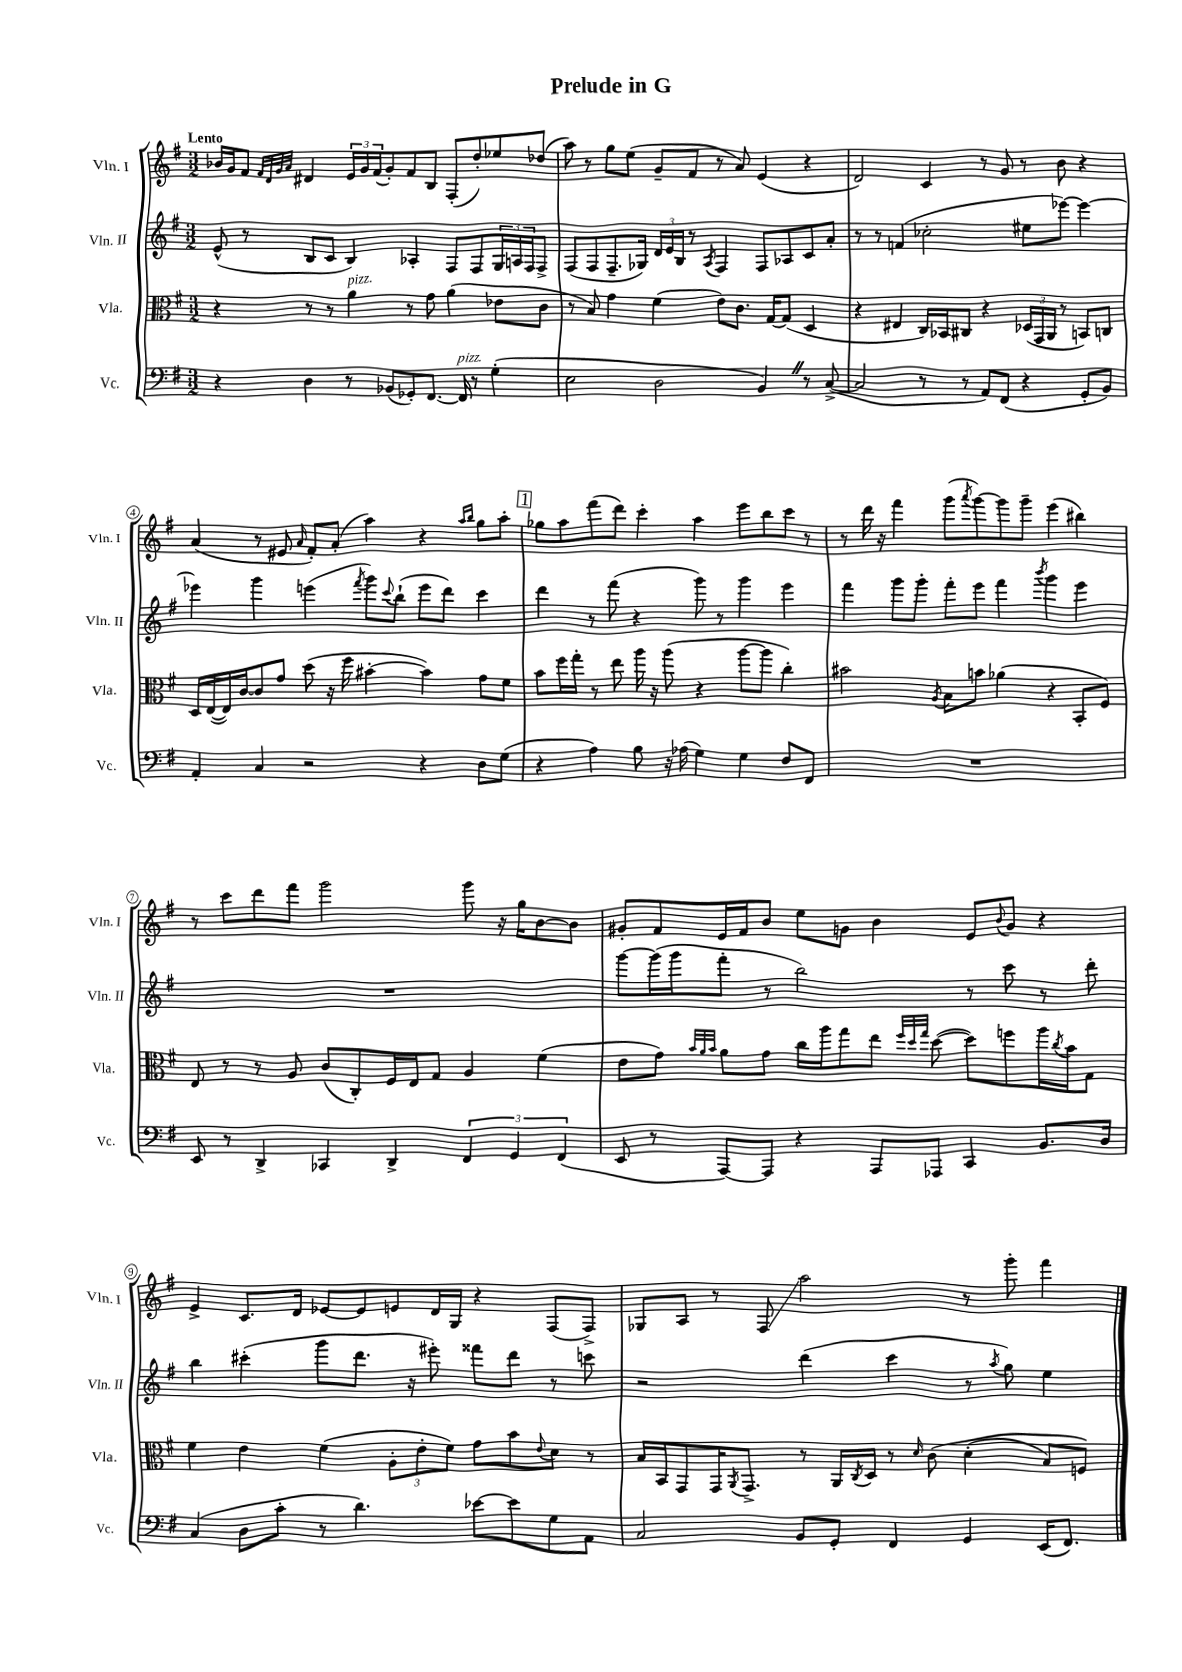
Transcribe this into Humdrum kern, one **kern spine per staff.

**kern	**kern	**kern	**kern
*staff4	*staff3	*staff2	*staff1
*clefF4	*clefC3	*clefG2	*clefG2
*k[f#]	*k[f#]	*k[f#]	*k[f#]
*M3/2	*M3/2	*M3/2	*M3/2
4r	4r	(8e^^	16b-
.	.	.	16g
.	.	8r	8f#
.	.	.	32qqf#
.	.	.	32qqd
.	.	.	32qqg
.	.	.	32qqa
4D	8r	8B	4d#
.	8r	8c	.
8r	4a	4B)	24e
.	.	.	24g
.	.	.	(24f#
(8BB-	.	.	8g')
8GG-')	8r	4A-'	8f#
[8.FF#	8g	.	8B
.	(4a	8F#	(8F#'
16FF#]	.	.	.
8r	.	8F#	8dd')
(4G'	8e-	24G	8ee-
.	.	24A	.
.	.	24F#	.
.	8c	8F#^	(8dd-
=	=	=	=
2E	8r	(8F#	8aa)
.	8B)	8F#	8r
.	4g	8.F#~	8gg
.	.	.	(8ee
.	.	16G-)	.
2D	(4f#	24d	8g~
.	.	24e	.
.	.	24B	.
.	.	8r	8f#
.	.	8qA	.
.	8e)	4F#	8r
.	8.c	.	8a)
4BB)	.	8F#	(4e
.	[16G	.	.
.	(8G]	8A-	.
8r	4D	8c	4r
([8C^	.	8a'	.
=	=	=	=
2C]	4r	8r	2d)
.	.	8r	.
.	4E#	(4f	.
8r	16C)	2cc-'	4c
.	16BB-	.	.
8r	8C#	.	.
8AA)	4r	.	8r
(8FF#	.	.	8g
4r	(24D-	8ee#	8r
.	24GG	.	.
.	24AA	.	.
.	8r	[8eee-)	8b
8GG'	8BB)	4eee-_	4r
8BB)	8C	.	.
=	=	=	=
4AA'	16D	4eee-]	(4a
.	([16E	.	.
.	16E])	.	.
.	[16c	.	.
4C	8c]	4ggg	8r
.	8g	.	8e#
.	.	.	16qqa
2r	(8dd	(4eee	8f#')
.	16r	.	(8a'
.	16ff#	.	.
.	.	8qfff#	.
.	[4b#'	8ggg)	4aa)
.	.	8qqccc	.
.	.	(8bb`	.
4r	4b#])	8eee	4r
.	.	8ddd)	.
.	.	.	16qqaa
.	.	.	16qqbb
8D	8g	4ccc	8gg
(8G	8f#	.	8aa'
=	=	=	=
4r	8b	4ddd	8gg-
.	16ff#	.	8aa
.	16gg'	.	.
4A)	8r	8r	(8fff#
.	8ee	(8fff#	8ddd)
8B	16aa	4r	4ccc'
.	16r	.	.
16r	(8aa	.	.
(16A-	.	.	.
4G)	4r	8ggg)	4aa
.	.	8r	.
4G	[8aa	4ggg	8eee
.	8aa]	.	8bb
8F#	4cc')	4eee	8ccc
8FF#	.	.	8r
=	=	=	=
1.r	2b#	4fff#	8r
.	.	.	16ddd
.	.	.	16r
.	.	8ggg	4fff#
.	.	8ggg'	.
.	8qA	.	.
.	8B	8fff#'	(8ggg
.	.	.	8qaaa
.	8b	8eee	[8ggg)
.	(4a-	4fff#	8ggg]
.	.	.	8ggg~
.	.	8qbbb	.
.	4r	4ggg	(4eee
.	8BB'	4eee	4bb#)
.	8F#)	.	.
=	=	=	=
8EE	8E	1.r	8r
8r	8r	.	8ccc
4DD^	8r	.	8ddd
.	8A	.	8fff#
4CC-	(8c	.	2ggg
.	8C')	.	.
4DD^	16F#	.	.
.	16E	.	.
.	8G	.	.
6FF#	4A	.	8ggg
.	.	.	16r
6GG	.	.	.
.	.	.	16gg
.	(4f#	.	[8b
(6FF#	.	.	.
.	.	.	8b]
=	=	=	=
8EE	8e	[8ggg	8g#'
8r	8g)	(16ggg]	8f#
.	.	16ggg	.
.	32qqb	.	.
.	32qqa	.	.
.	32qqb	.	.
[8AAA)	8a	8fff#'	16e
.	.	.	16f#
8AAA]	8g	8r	8b
4r	16cc	2bb)	8ee
.	16aa	.	.
.	8gg	.	8g
8AAA	8ee	.	4b
.	32qqff#	.	.
.	32qqdd	.	.
.	32qqgg	.	.
8AAA-	([8dd	.	.
4CC	8dd])	8r	8e
.	.	.	8qqb
.	8ff	8ccc	8g
8.BB	16aa	8r	4r
.	8qcc	.	.
.	16b	.	.
.	8G	8ddd'	.
16D	.	.	.
=	=	=	=
(4C	4f#	4bb	4e^
8D	4e	(4ccc#'	8.c
8c'	.	.	.
.	.	.	16d
8r	(4f#	8ggg	[8e-
4.d)	.	8.ddd	8e-]
.	12A'	.	8e
.	.	16r	.
.	12e'	.	.
.	.	8eee#')	16d
.	12f#)	.	.
.	.	.	16G
[8e-	8g	8fff##	4r
8e-]	8b	8ddd	.
.	8qqe	.	.
8G	8d	8r	(8F#
8AA	8r	8ccc	8F#^)
=	=	=	=
2C	16B	2r	8G-
.	16BB	.	.
.	8GG	.	8A
.	16GG	.	8r
.	8qAA	.	.
.	8.GG^	.	.
.	.	.	8F#
8BB	8r	(4ddd	2aa
8GG'	16AA	.	.
.	8qC	.	.
.	16D	.	.
4FF#	8r	4ccc	.
.	16qqd	.	.
.	&(8c	.	.
4GG	(4d'	8r	8r
.	.	8qaa	.
.	.	8gg)	8ggg'
(16EE	8B)	4ee	4fff#
8.FF#)	.	.	.
.	8F&)	.	.
==	==	==	==
*-	*-	*-	*-
